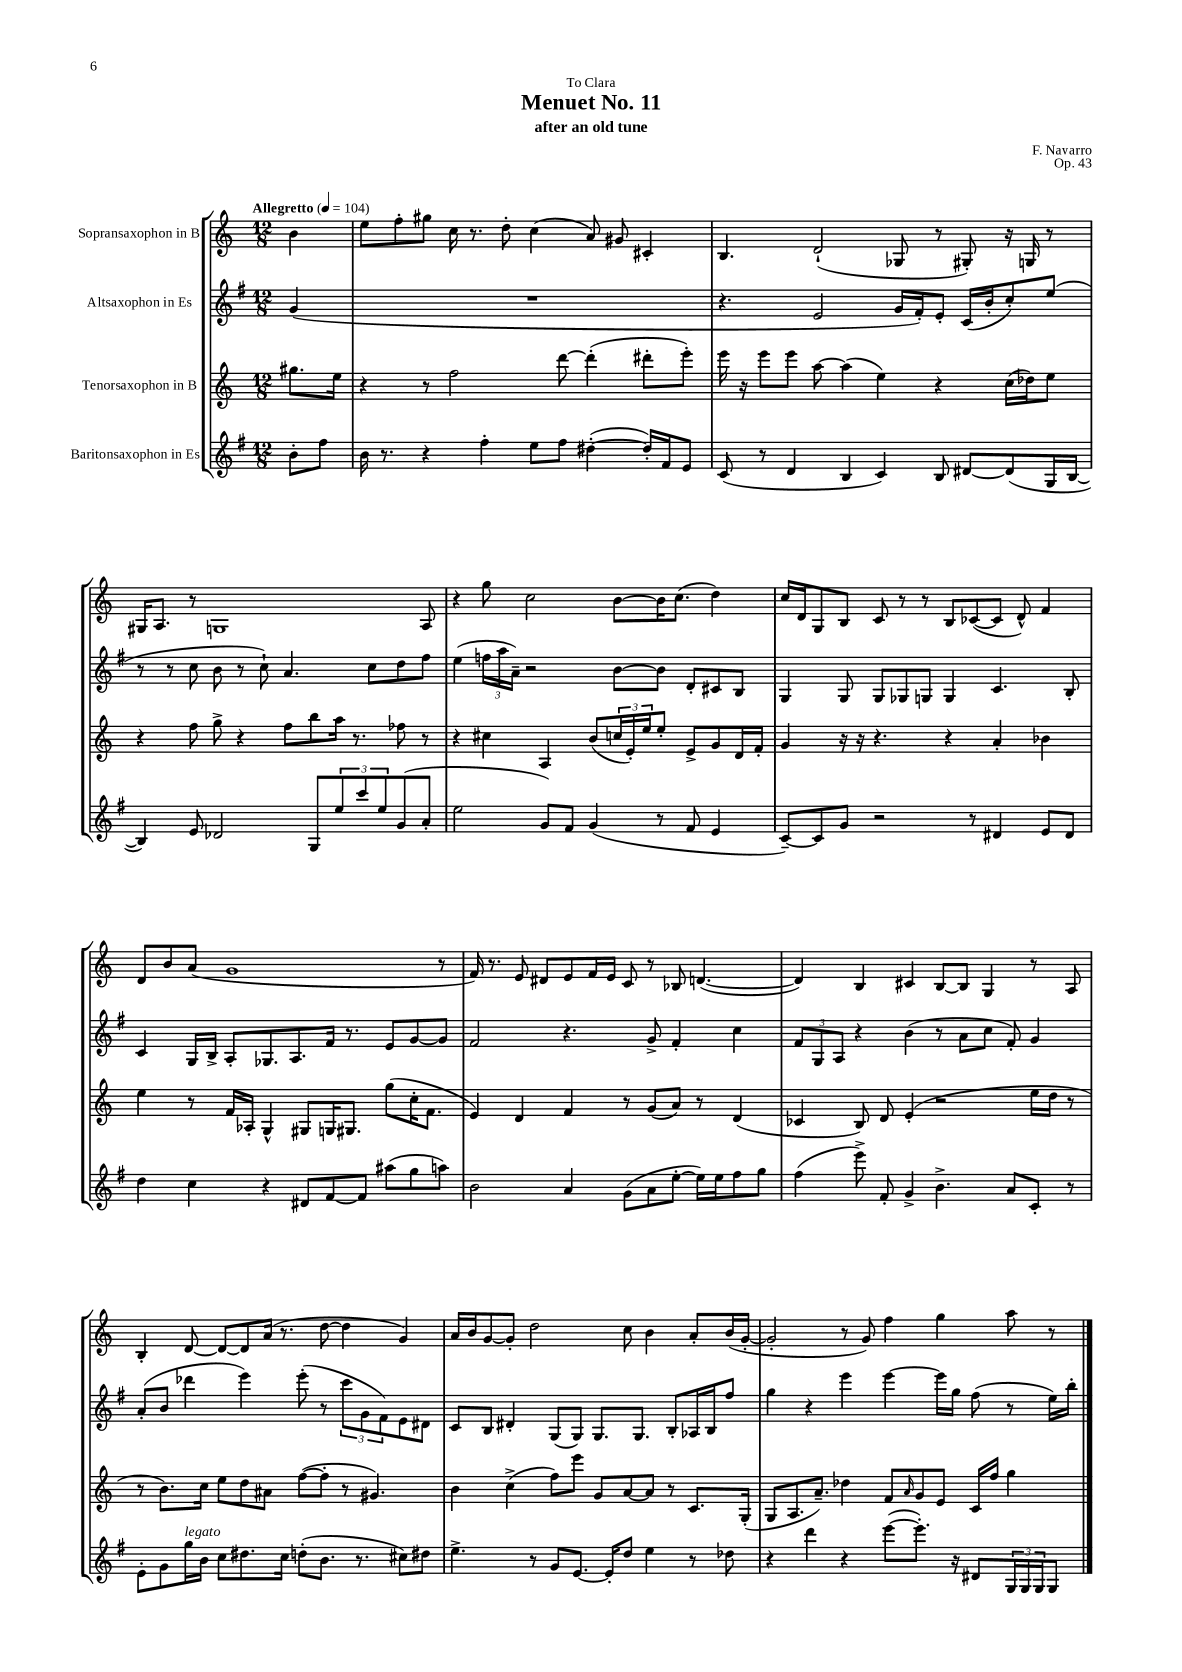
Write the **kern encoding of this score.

**kern	**kern	**kern	**kern
*staff4	*staff3	*staff2	*staff1
*clefG2	*clefG2	*clefG2	*clefG2
*k[f#]	*k[]	*k[f#]	*k[]
*M12/8	*M12/8	*M12/8	*M12/8
*MM104	*MM104	*MM104	*MM104
8b'	8.gg#	(4g	4b
8ff#	.	.	.
.	16ee	.	.
=	=	=	=
16b	4r	1.r	8ee
8.r	.	.	.
.	.	.	8ff'
4r	8r	.	8gg#
.	2ff	.	16cc
.	.	.	8.r
4ff#'	.	.	.
.	.	.	8dd'
8ee	.	.	(4cc
8ff#	[8ddd	.	.
([4dd#'	(4ddd']	.	8a)
.	.	.	8g#
16dd#'])	8ddd#'	.	4c#'
16f#	.	.	.
8e	8eee')	.	.
=	=	=	=
(8c	16eee	4.r	4.B
.	16r	.	.
8r	8eee	.	.
4d	8eee	.	.
.	[8aa	2e	(2d`
4B	(4aa]	.	.
4c)	4ee)	.	.
.	.	16g	8G-
.	.	16f#')	.
8B	4r	8e'	8r
[8d#	.	(16c	8G#')
.	.	16b'	.
(8d#]	(16cc	8cc')	16r
.	16dd-)	.	16G
16G	8ee	(8ee	8r
[16B	.	.	.
=	=	=	=
4B])	4r	8r	16G#
.	.	.	8.A
.	.	8r	.
8e	8ff	8cc	8r
2d-	8gg^	8b	1G
.	4r	8r	.
.	.	8cc`)	.
.	8ff	4.a	.
8G	8bb	.	.
12ee	16aa	.	.
.	8.r	.	.
12ccc	.	.	.
.	.	8cc	.
12ee	.	.	.
(8g	8ff-	8dd	.
8a'	8r	8ff#	8A
=	=	=	=
2ee	4r	(4ee	4r
.	4cc#	24ff	8gg
.	.	24aa	.
.	.	24a~)	.
.	.	2r	2cc
8g)	4A	.	.
8f#	.	.	.
(4g	(8b	.	.
.	24cc	[8b	[8b
.	24e')	.	.
.	24ee	.	.
8r	8ee'	8b]	16b]
.	.	.	(8.cc
8f#	8e^	8d'	.
4e	8g	8c#	4dd)
.	16d	8B	.
.	16f'	.	.
=	=	=	=
[8c~)	4g	4G	16cc
.	.	.	16d
8c]	.	.	8G
8g	16r	8G	8B
.	16r	.	.
2r	4.r	8G	8c
.	.	8G-	8r
.	.	8G	8r
.	4r	4G	8B
8r	.	.	([8c-
4d#	4a'	4.c	8c-]
.	.	.	8d^^)
8e	4b-	.	4f
8d#	.	8B'	.
=	=	=	=
4dd	4ee	4c	8d
.	.	.	8b
4cc	8r	16G	(8a
.	.	16B^	.
.	16f	8A'	1g
.	16A-'	.	.
4r	4G^^	8.G-	.
.	.	8.A	.
8d#	8G#	.	.
[8f#	16G	16f#	.
.	8.G#	8.r	.
8f#]	.	.	.
(8aa#	(8gg	8e	.
8gg	16cc'	[8g	.
.	8.f	.	.
8aa)	.	8g]	8r
=	=	=	=
2b	4e)	2f#	16f)
.	.	.	8.r
.	4d	.	8e
.	.	.	8d#
4a	4f	4.r	8e
.	.	.	16f
.	.	.	16e
(8g	8r	.	8c
8a	(8g	8g^	8r
[8ee'	8a)	4f#'	8B-
16ee])	8r	.	([4.d
16ee	.	.	.
8ff#	(4d	4cc	.
8gg	.	.	.
=	=	=	=
(4ff#	4c-	12f#	4d])
.	.	12G	.
.	.	12A	.
8eee^)	8B)	4r	4B
8f#'	8d	.	.
4g^	(4e'	(4b	4c#
4.b^	2r	8r	[8B
.	.	8a	8B]
.	.	8cc	4G
8a	.	8f#')	.
8c'	16ee	4g	8r
.	16dd	.	.
8r	8r	.	8A
=	=	=	=
8e'	8r	(8a'	4B'
8g	8.b)	8b	.
16gg	.	4ddd-	[8d
16b	16cc	.	.
8cc	8ee	.	8d_
8.dd#	8dd	4eee)	8d]
.	8a#	.	(16a
16cc	.	.	8.r
(8dd'	([8ff	(8eee'	.
8.b	8ff']	8r	[8dd
.	8r	12ccc	4dd]
8.r	.	.	.
.	.	12g	.
.	4.g#)	.	.
.	.	12f#)	.
8cc#)	.	8e	4g)
8dd#	.	8d#	.
=	=	=	=
4.ee^	4b	8c	16a
.	.	.	16b
.	.	8B	[8g
.	(4cc^	4d#'	8g']
8r	.	.	2dd
8g	8ff)	(8G	.
[8.e	8eee	8G)	.
.	8g	8.G	.
16e']	.	.	.
8dd	[8a	.	8cc
.	.	8.G	.
4ee	8a]	.	4b
.	8r	8B'	.
8r	8.c	16A-	8a'
.	.	16B	.
8dd-	.	8ff#	(16b
.	(16G'	.	[16g'
=	=	=	=
4r	8G	4gg	2g']
.	8.A	.	.
4ddd	.	4r	.
.	8.a~)	.	.
4r	4dd-	4eee	8r
.	.	.	8g)
([8eee	8f	[4eee	4ff
.	16qqa	.	.
8.eee'])	8g	.	.
.	8e	16eee]	4gg
16r	.	16gg	.
8d#	16c	(8ff#	.
.	16ff	.	.
24G	4gg	8r	8aa
24G	.	.	.
24G	.	.	.
8G	.	16ee)	8r
.	.	16bb'	.
==	==	==	==
*-	*-	*-	*-
